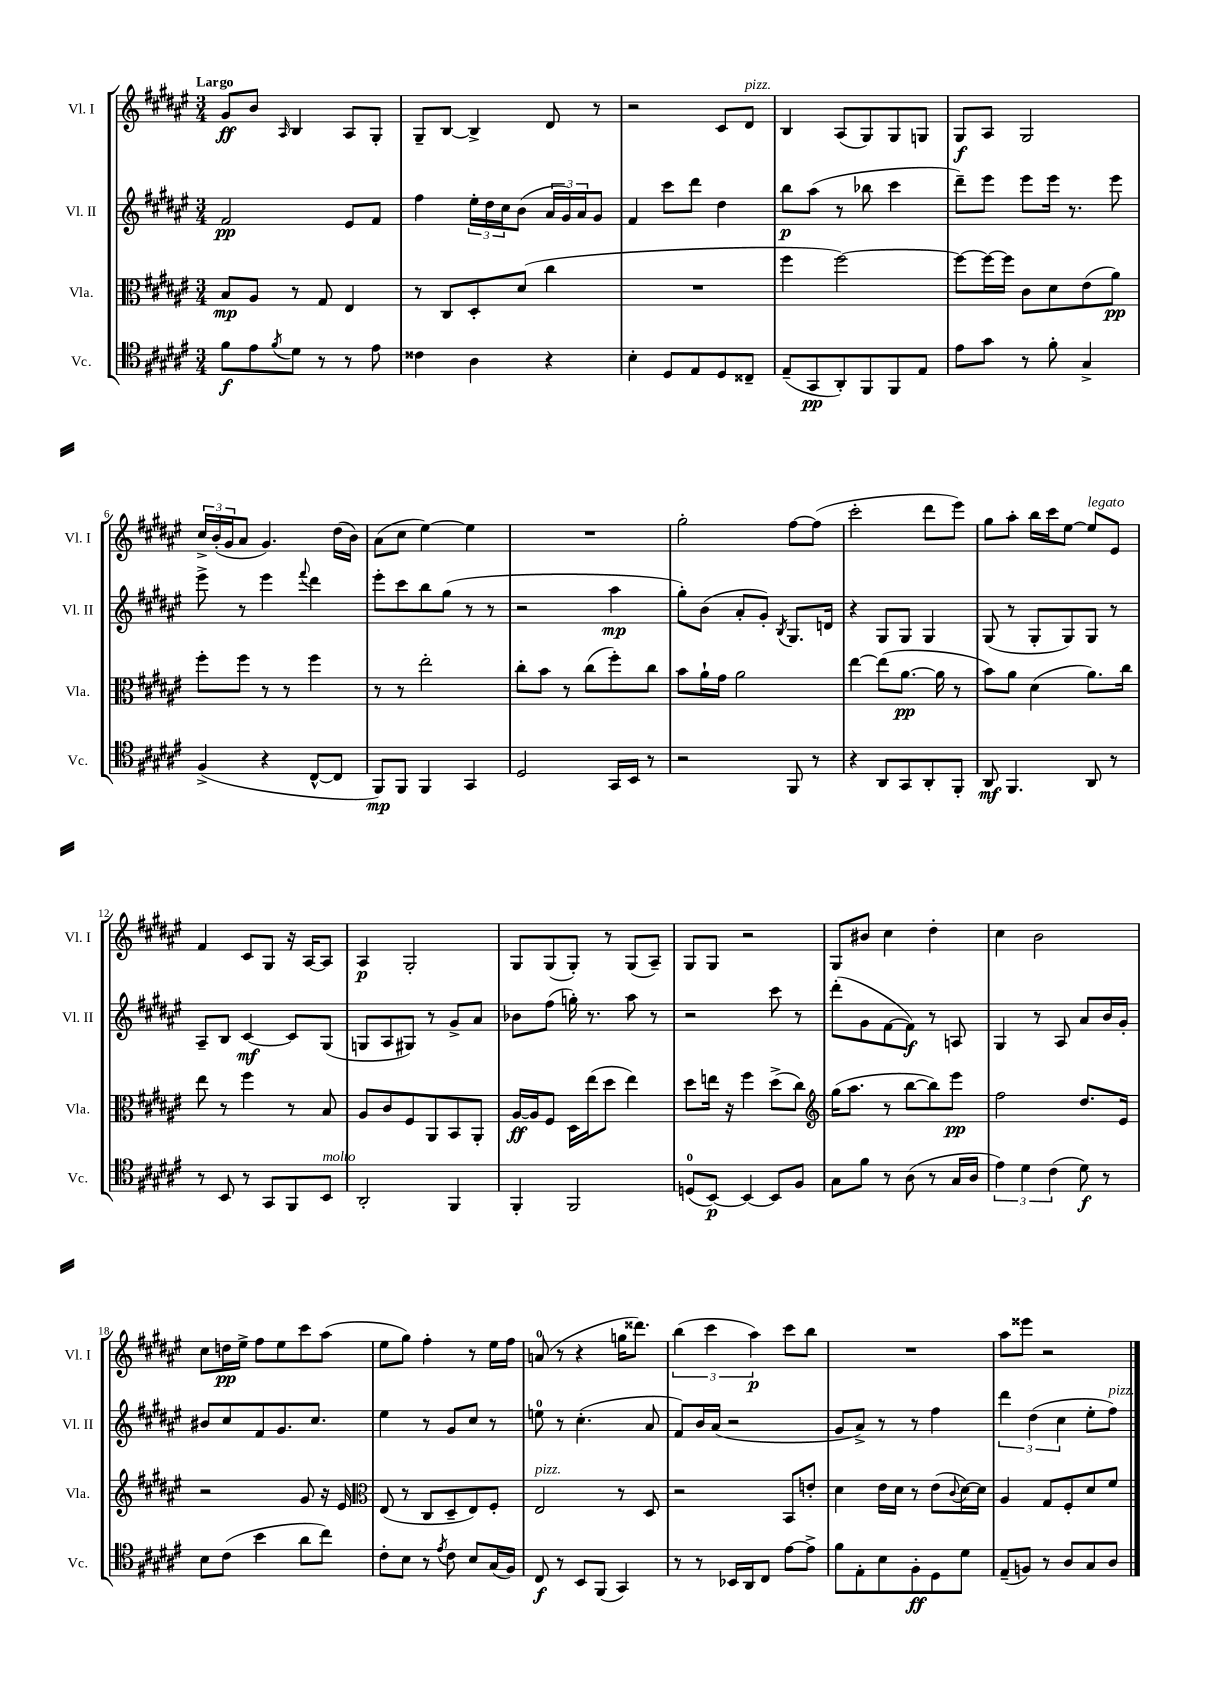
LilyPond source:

<<
\new StaffGroup <<
\new Staff = "s0" \with { instrumentName = "Vl. I" shortInstrumentName = "Vl. I" } {
    \clef treble \key fis \major \numericTimeSignature \time 3/4 \tempo "Largo"
    gis'8\ff b'8 \grace { ais16 } b4 ais8 gis8-. |
    gis8-- b8~ b4-> dis'8 r8 |
    r2 cis'8 dis'8^\markup { \italic "pizz." } |
    b4 ais8( gis8) gis8 g8 |
    gis8\f ais8 gis2 |
    \tuplet 3/2 { cis''16-> b'16-.( gis'16 } ais'8 gis'4.) dis''16( b'16) |
    ais'8( cis''8 eis''4~) eis''4 |
    R2. |
    gis''2-. fis''8~ fis''8( |
    cis'''2-. dis'''8 eis'''8) |
    gis''8 ais''8-. b''16 cis'''16 eis''8~ eis''8^\markup { \italic "legato" } eis'8 |
    fis'4 cis'8 gis8 r16 ais16~ ais8 |
    ais4\p gis2-. |
    gis8 gis8( gis8-.) r8 gis8( ais8--) |
    gis8 gis8 r2 |
    gis8 bis'8 cis''4 dis''4-. |
    cis''4 b'2 |
    cis''8 d''16\pp eis''16-> fis''8 eis''8 cis'''8 ais''8( |
    eis''8 gis''8) fis''4-. r8 eis''16 fis''16 |
    a'8-0( r8 r4 g''16 disis'''8.) |
    \tuplet 3/2 { b''4( cis'''4 ais''4\p) } cis'''8 b''8 |
    R2. |
    ais''8 eisis'''8 r2 \bar "|." |
}
\new Staff = "s1" \with { instrumentName = "Vl. II" shortInstrumentName = "Vl. II" } {
    \clef treble \key fis \major \numericTimeSignature \time 3/4
    fis'2\pp eis'8 fis'8 |
    fis''4 \tuplet 3/2 { eis''16-. dis''16 cis''16 } b'8( \tuplet 3/2 { ais'16 gis'16) ais'16 } gis'8 |
    fis'4 cis'''8 dis'''8 dis''4 |
    b''8\p ais''8( r8 bes''8 cis'''4 |
    dis'''8--) eis'''8 eis'''8 eis'''16 r8. eis'''8 |
    eis'''8-> r8 eis'''4 \appoggiatura { fis'''8 } dis'''4 |
    eis'''8-. cis'''8 b''8 gis''8( r8 r8 |
    r2 ais''4\mp |
    gis''8-.) b'8( ais'8-. gis'8-.) \acciaccatura { b8 } gis8. d'16 |
    r4 gis8 gis8 gis4 |
    gis8( r8 gis8-. gis8) gis8 r8 |
    ais8-- b8 cis'4~\mf cis'8 gis8( |
    g8 ais8 gis8) r8 gis'8-> ais'8 |
    bes'8 fis''8( g''16-.) r8. ais''8 r8 |
    r2 cis'''8 r8 |
    dis'''8-.( gis'8 fis'8~ fis'8\f) r8 a8 |
    gis4 r8 ais8 ais'8 b'16 gis'16-. |
    bis'8 cis''8 fis'8 gis'8. cis''8. |
    eis''4 r8 gis'8 cis''8 r8 |
    e''8-0 r8 cis''4.-.( ais'8 |
    fis'8) b'16 ais'16( r2 |
    gis'8 ais'8->) r8 r8 fis''4 |
    \tuplet 3/2 { dis'''4 dis''4( cis''4 } eis''8-. fis''8^\markup { \italic "pizz." }) \bar "|." |
}
\new Staff = "s2" \with { instrumentName = "Vla." shortInstrumentName = "Vla." } {
    \clef alto \key fis \major \numericTimeSignature \time 3/4
    b8\mp ais8 r8 gis8 eis4 |
    r8 cis8 dis8-. dis'8( cis''4 |
    R2. |
    fis''4 fis''2~) |
    fis''8~ fis''16~ fis''16 cis'8 dis'8 eis'8( ais'8\pp) |
    fis''8-. fis''8 r8 r8 fis''4 |
    r8 r8 eis''2-. |
    cis''8-. b'8 r8 cis''8( fis''8-.) cis''8 |
    b'8 ais'16-! gis'16 ais'2 |
    eis''4~ eis''8( ais'8.~\pp ais'16 r8 |
    b'8) ais'8 dis'4( ais'8.) cis''16 |
    eis''8 r8 fis''4 r8 b8 |
    ais8 cis'8 fis8 ais,8 b,8 ais,8-. |
    ais16~\ff ais16 fis8 dis16 eis''16( dis''8 eis''4) |
    dis''8 e''16 r16 fis''4 dis''8->( cis''8) |
    \clef treble gis''16( ais''8. r8 b''8~ b''8) eis'''8\pp |
    fis''2 dis''8. eis'16 |
    r2 gis'8 r16 eis'16 |
    \clef alto eis8( r8 cis8 dis8-- eis8) fis8-. |
    eis2^\markup { \italic "pizz." } r8 dis8 |
    r2 b,8 e'8-. |
    dis'4 eis'16 dis'16 r8 eis'8( \appoggiatura { cis'8 } dis'16~) dis'16 |
    ais4 gis8 fis8-. dis'8 fis'8 \bar "|." |
}
\new Staff = "s3" \with { instrumentName = "Vc." shortInstrumentName = "Vc." } {
    \clef tenor \key fis \major \numericTimeSignature \time 3/4
    fis'8\f eis'8 \acciaccatura { fis'8 } dis'8 r8 r8 eis'8 |
    cisis'4 ais4 r4 |
    b4-. dis8 eis8 dis8 cisis8-- |
    eis8--( gis,8\pp ais,8-.) fis,8 fis,8 eis8 |
    eis'8 gis'8 r8 fis'8-. gis4-> |
    fis4->( r4 cis8~-^ cis8 |
    fis,8\mp) fis,8 fis,4 gis,4 |
    dis2 gis,16 b,16 r8 |
    r2 fis,8 r8 |
    r4 ais,8 gis,8 ais,8-. fis,8-. |
    ais,8\mf fis,4. ais,8 r8 |
    r8 b,8 r8 gis,8 fis,8 b,8^\markup { \italic "molto" } |
    ais,2-. fis,4 |
    fis,4-. fis,2 |
    d8-0( b,8~\p) b,4~ b,8 fis8 |
    gis8 fis'8 r8 ais8( r8 gis16 ais16 |
    \tuplet 3/2 { eis'4) dis'4 cis'4( } dis'8\f) r8 |
    b8 cis'8( b'4 ais'8 cis''8) |
    cis'8-. b8 r8 \acciaccatura { eis'8 } cis'8 b8 gis16( fis16) |
    cis8\f r8 b,8 fis,8( gis,4) |
    r8 r8 bes,16 ais,16 cis8 eis'8~ eis'8-> |
    fis'8 eis8-. b8 fis8-.\ff dis8 dis'8 |
    eis8--( f8) r8 ais8 gis8 ais8 \bar "|." |
}
>>
>>
